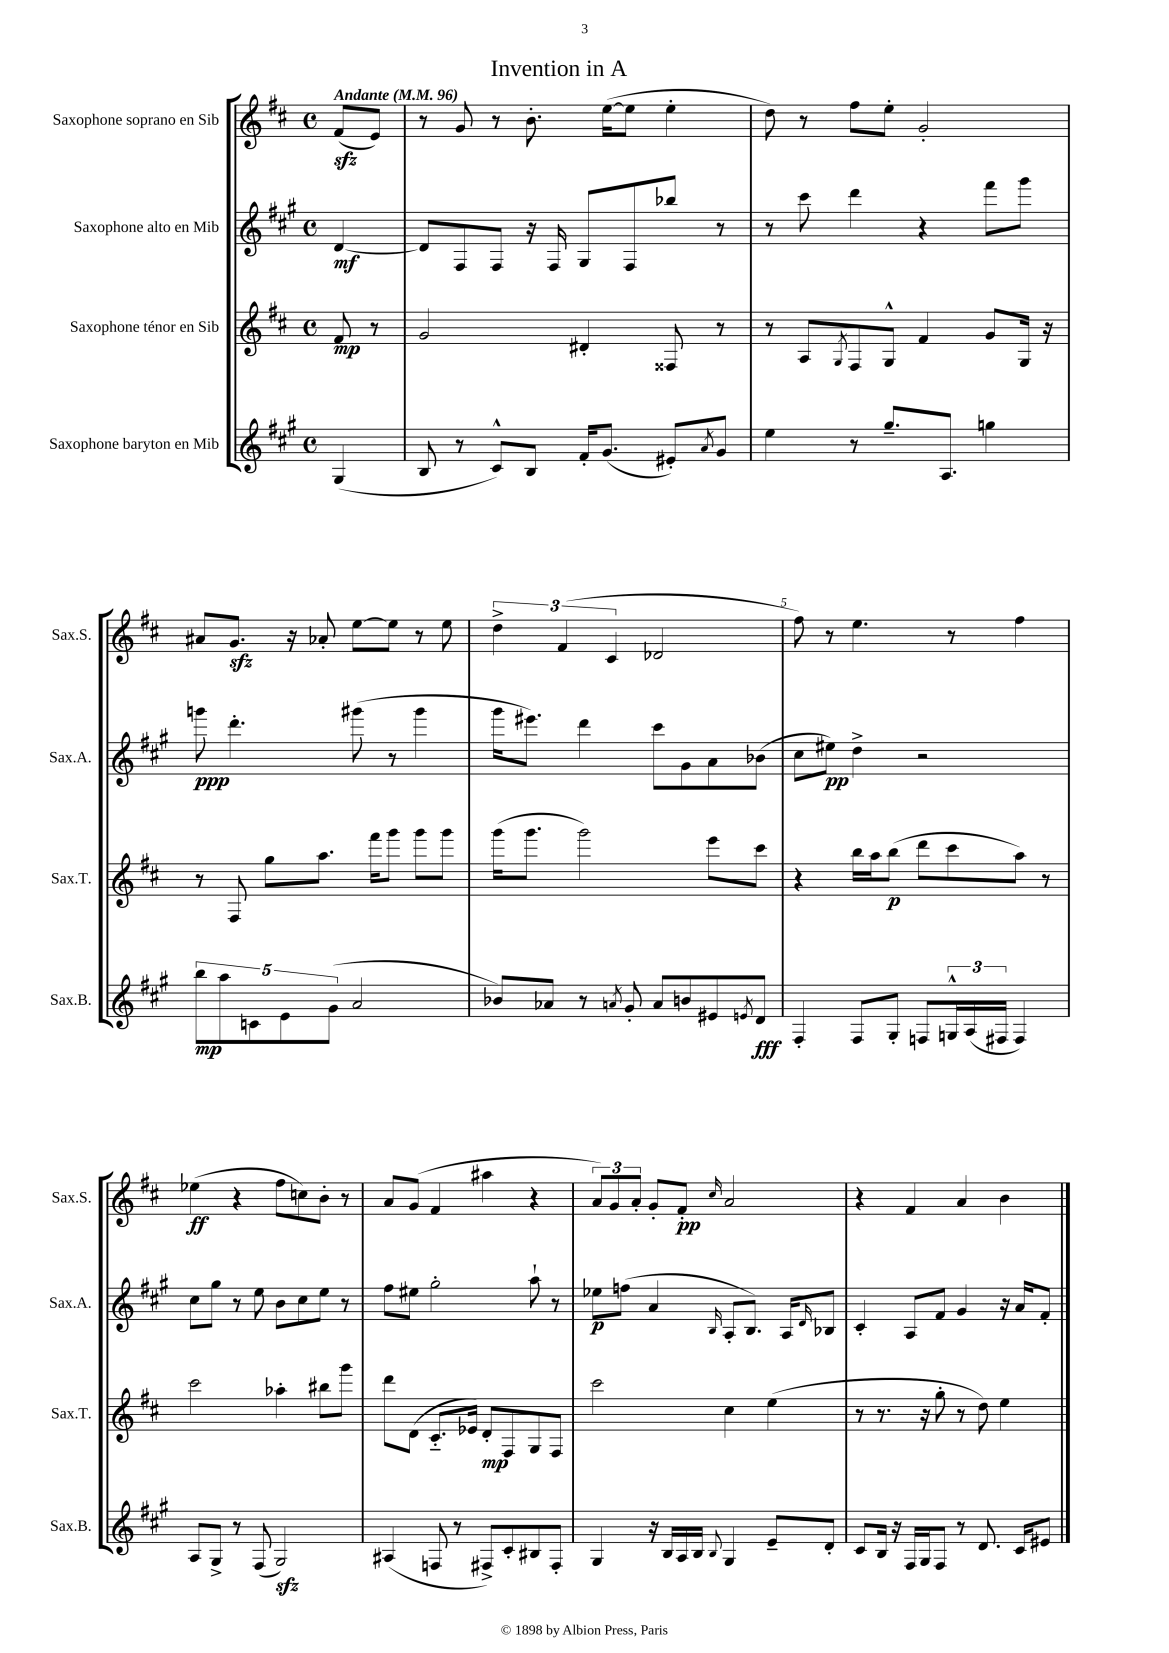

**kern	**kern	**kern	**kern
*staff4	*staff3	*staff2	*staff1
*clefG2	*clefG2	*clefG2	*clefG2
*k[f#c#g#]	*k[f#c#]	*k[f#c#g#]	*k[f#c#]
*M4/4	*M4/4	*M4/4	*M4/4
*met(c)	*met(c)	*met(c)	*met(c)
*MM96	*MM96	*MM96	*MM96
(4G#	8f#	[4d	(8f#
.	8r	.	8e)
=	=	=	=
8B	2g	8d]	8r
8r	.	8F#	8g
8c#^^)	.	8F#	8r
8B	.	16r	8.b'
.	.	16F#	.
16f#'	4d#'	8G#	.
(8.g#	.	.	([16ee
.	.	8F#	8ee]
8e#')	8F##	8bb-	4ee'
8qa	.	.	.
8g#	8r	8r	.
=	=	=	=
4ee	8r	8r	8dd)
.	8A	8ccc#	8r
.	8qG	.	.
8r	8F#	4ddd	8ff#
8.gg#~	8G^^	.	8ee'
.	4f#	4r	2g'
8.A	.	.	.
4gg	8g	8fff#	.
.	16G	8ggg#	.
.	16r	.	.
=	=	=	=
10bb	8r	8ggg	8a#
10aa	.	.	.
.	8F#	4.ddd'	8.g
10c	.	.	.
.	8gg	.	.
10e	.	.	.
.	.	.	16r
.	8.aa	.	8a-'
(10g#	.	.	.
2a	.	(8ggg#	[8ee
.	16fff#	.	.
.	8ggg	8r	8ee]
.	8ggg	4ggg#	8r
.	8ggg	.	8ee
=	=	=	=
8b-)	(16ggg	16ggg#	6dd^
.	8.ggg	8.eee#)	.
8a-	.	.	.
.	.	.	(6f#
8r	2ggg)	4ddd	.
.	.	.	6c#
8qa	.	.	.
8g#'	.	.	.
8a	.	8ccc#	2d-
8b	.	8g#	.
8e#	8eee	8a	.
8qe	.	.	.
8d	8ccc#	(8b-	.
=	=	=	=
4F#'	4r	8cc#	8ff#)
.	.	8ee#)	8r
8F#	16bb	4dd^	4.ee
.	16aa	.	.
8G#'	(8bb	.	.
8F	8ddd	2r	.
24G^^	8ccc#	.	8r
(24A	.	.	.
24F#	.	.	.
4F#)	8aa)	.	4ff#
.	8r	.	.
=	=	=	=
8A	2ccc#	8cc#	(4ee-
8G#^	.	8gg#	.
8r	.	8r	4r
(8F#	.	8ee	.
2G#)	4aa-'	8b	8ff#
.	.	8cc#	8cc)
.	8bb#	8ee	8b'
.	8ggg	8r	8r
=	=	=	=
(4A#	8ddd	8ff#	8a
.	(8d	8ee#	(8g
8F	8.c#'~	2gg#'	4f#
8r	.	.	.
.	16e-)	.	.
8F#^)	8d'	.	4aa#
8c#'	8F#	.	.
8B#	8G	8aa`	4r
8F#'	8F#	8r	.
=	=	=	=
4G#	2ccc#	8ee-	12a)
.	.	.	12g
.	.	(8ff	.
.	.	.	12a'
16r	.	4a	8g'
16B	.	.	.
16A	.	.	8f#'
16B	.	.	.
8qqB	.	16qqB	16qqcc#
4G#	4cc#	8A'	2a
.	.	8.B)	.
8e~	(4ee	.	.
.	.	16A	.
.	.	16qqd	.
8d'	.	8B-	.
=	=	=	=
8c#	8r	4c#'	4r
16B	8.r	.	.
16r	.	.	.
16F#	.	8A	4f#
16G#	16r	.	.
8F#	8gg'	8f#	.
8r	8r	4g#	4a
8.d	8dd)	.	.
.	4ee	16r	4b
16c#	.	16a	.
8e#	.	8f#'	.
==	==	==	==
*-	*-	*-	*-
